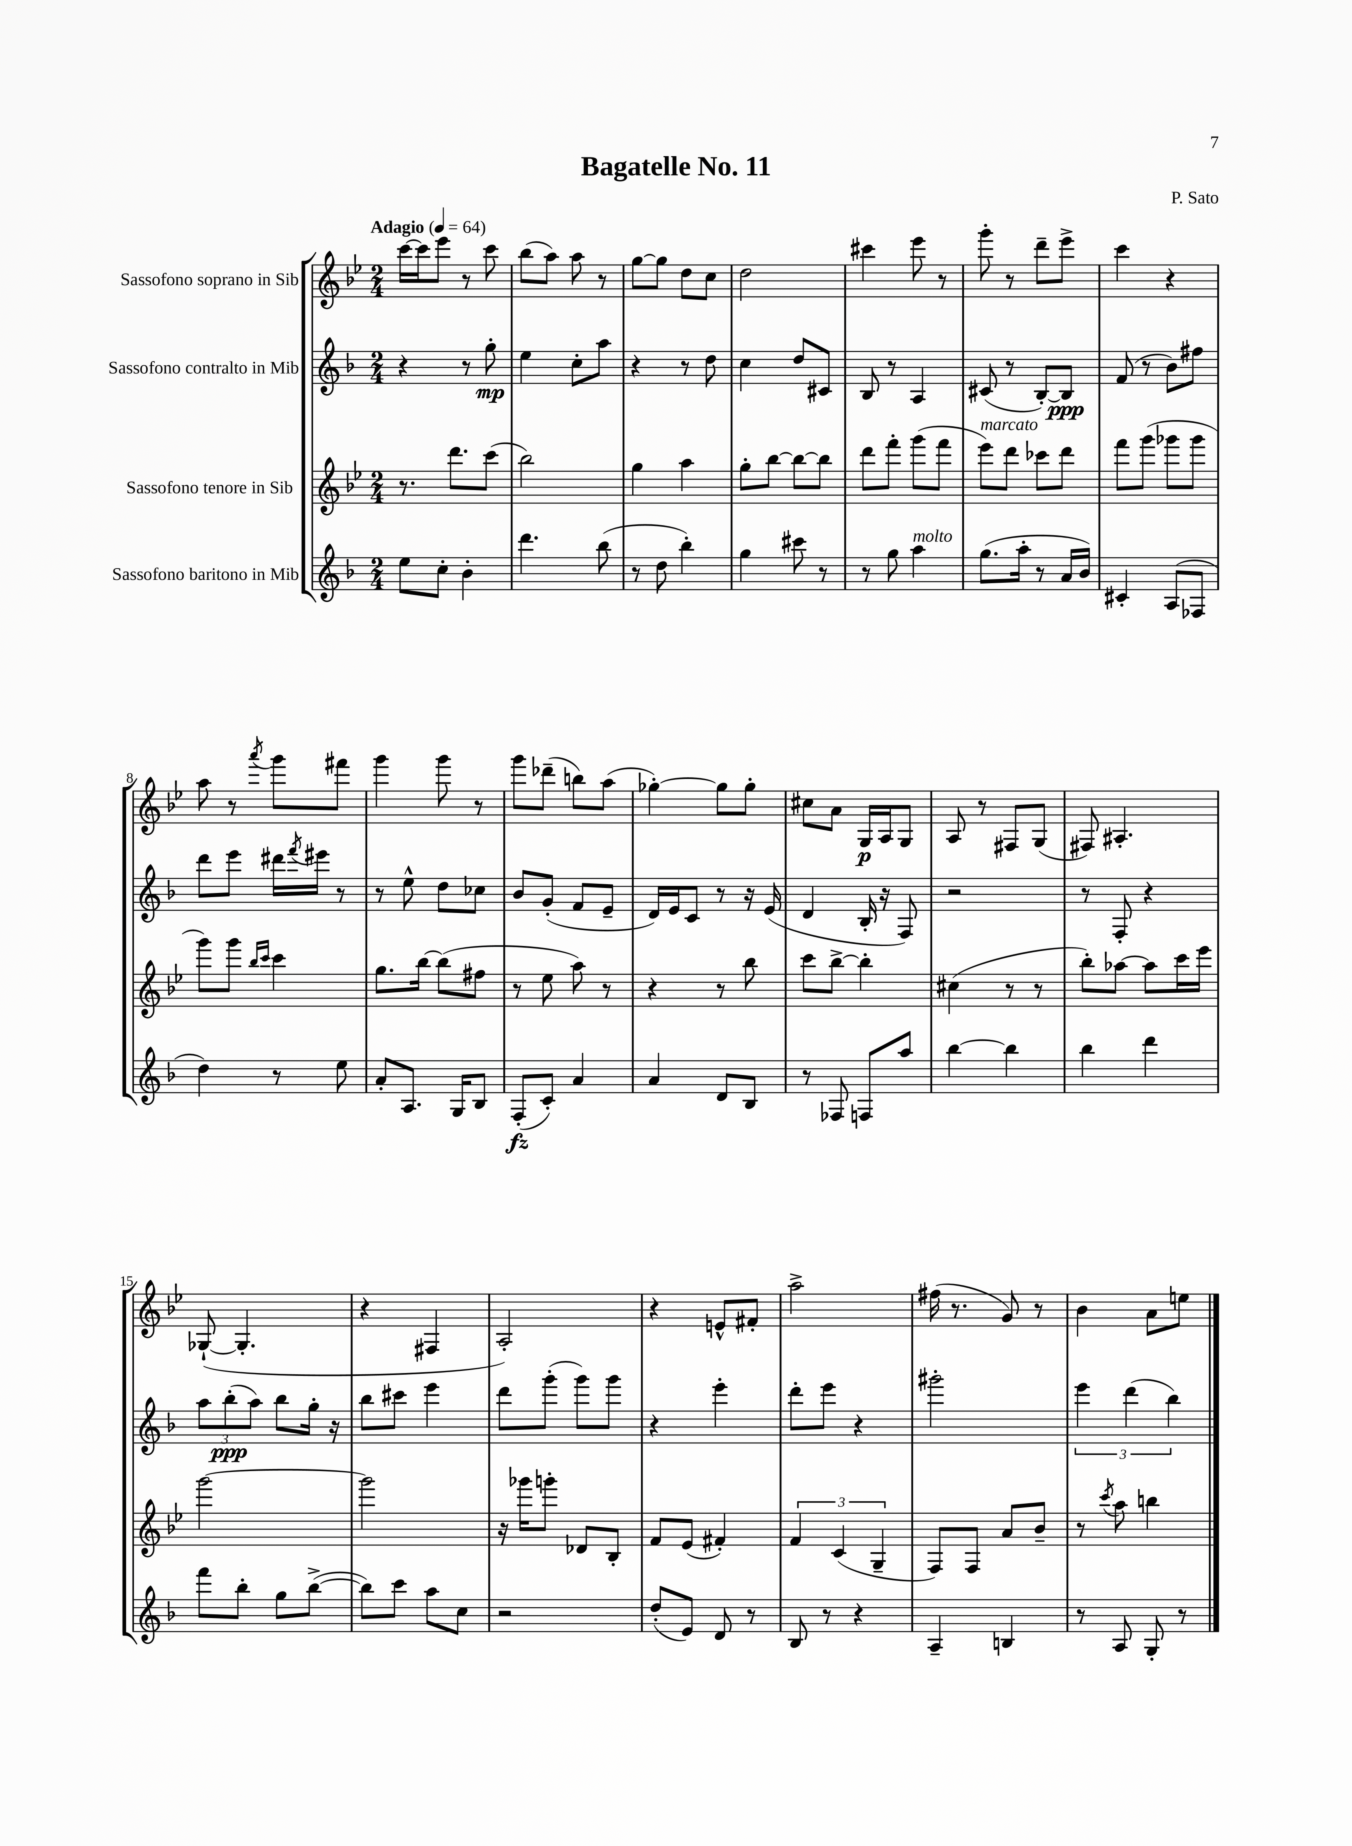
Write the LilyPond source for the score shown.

\header { title = "Bagatelle No. 11" composer = "P. Sato" }
<<
\new StaffGroup <<
\new Staff = "s0" \with { instrumentName = "Sassofono soprano in Sib" } {
    \clef treble \key bes \major \numericTimeSignature \time 2/4 \tempo "Adagio" 4 = 64
    c'''16~ c'''16 ees'''8 r8 c'''8 |
    bes''8( a''8) a''8 r8 |
    g''8~ g''8 d''8 c''8 |
    d''2 |
    cis'''4 ees'''8 r8 |
    g'''8-. r8 d'''8-- ees'''8-> |
    c'''4 r4 |
    a''8 r8 \acciaccatura { a'''8 } g'''8 fis'''8 |
    g'''4 g'''8 r8 |
    g'''8 des'''8--( b''8) a''8( |
    ges''4~-.) ges''8 ges''8-. |
    cis''8 a'8 g16\p a16 g8 |
    a8 r8 fis8 g8( |
    fis8) ais4.-. |
    ges8~-!( ges4.-. |
    r4 fis4 |
    a2-.) |
    r4 e'8-^ fis'8-. |
    a''2-> |
    fis''16( r8. g'8) r8 |
    bes'4 a'8 e''8 \bar "|." |
}
\new Staff = "s1" \with { instrumentName = "Sassofono contralto in Mib" } {
    \clef treble \key f \major \numericTimeSignature \time 2/4
    r4 r8 g''8-.\mp |
    e''4 c''8-. a''8 |
    r4 r8 d''8 |
    c''4 d''8 cis'8 |
    bes8 r8 a4 |
    cis'8( r8 bes8~-.) bes8\ppp |
    f'8( r8 bes'8) fis''8 |
    d'''8 e'''8 dis'''16 \acciaccatura { f'''8 } eis'''16 r8 |
    r8 e''8-^ d''8 ces''8 |
    bes'8 g'8-.( f'8 e'8-- |
    d'16) e'16 c'8 r8 r16 e'16( |
    d'4 bes16-. r16 f8) |
    r2 |
    r8 f8-. r4 |
    \tuplet 3/2 { a''8 bes''8-.\ppp( a''8) } bes''8 g''16-. r16 |
    bes''8 cis'''8 e'''4 |
    d'''8 g'''8-.( g'''8) g'''8 |
    r4 e'''4-. |
    d'''8-. e'''8 r4 |
    gis'''2-. |
    \tuplet 3/2 { e'''4 d'''4( bes''4) } \bar "|." |
}
\new Staff = "s2" \with { instrumentName = "Sassofono tenore in Sib" } {
    \clef treble \key bes \major \numericTimeSignature \time 2/4
    r8. d'''8. c'''8( |
    bes''2) |
    g''4 a''4 |
    g''8-. bes''8~ bes''8~ bes''8 |
    d'''8 f'''8-. g'''8( f'''8 |
    ees'''8^\markup { \italic "marcato" }) d'''8 ces'''8 d'''8 |
    f'''8 g'''8( ges'''8 ges'''8 |
    g'''8) g'''8 \grace { bes''16 c'''16 } c'''4 |
    g''8. bes''16~ bes''8( fis''8 |
    r8 ees''8 a''8) r8 |
    r4 r8 bes''8 |
    c'''8 bes''8~-> bes''4-. |
    cis''4( r8 r8 |
    bes''8-.) aes''8~ aes''8 c'''16 ees'''16 |
    g'''2~ |
    g'''2 |
    r16 ges'''16 g'''8-. des'8 bes8-. |
    f'8 ees'8( fis'4-.) |
    \tuplet 3/2 { f'4 c'4( g4-- } |
    f8) f8 a'8 bes'8-- |
    r8 \acciaccatura { c'''8 } a''8 b''4 \bar "|." |
}
\new Staff = "s3" \with { instrumentName = "Sassofono baritono in Mib" } {
    \clef treble \key f \major \numericTimeSignature \time 2/4
    e''8 c''8-. bes'4-. |
    d'''4. bes''8( |
    r8 d''8 bes''4-.) |
    g''4 cis'''8 r8 |
    r8 g''8 a''4^\markup { \italic "molto" } |
    g''8.( a''16-. r8 a'16 bes'16) |
    cis'4-. a8( fes8 |
    d''4) r8 e''8 |
    a'8-. a8. g16 bes8 |
    f8-.\fz( c'8-.) a'4 |
    a'4 d'8 bes8 |
    r8 fes8 f8 a''8 |
    bes''4~ bes''4 |
    bes''4 d'''4 |
    f'''8 bes''8-. g''8 bes''8~->( |
    bes''8) c'''8 a''8 c''8 |
    r2 |
    d''8-.( e'8) d'8 r8 |
    bes8 r8 r4 |
    a4-- b4 |
    r8 a8 g8-. r8 \bar "|." |
}
>>
>>
